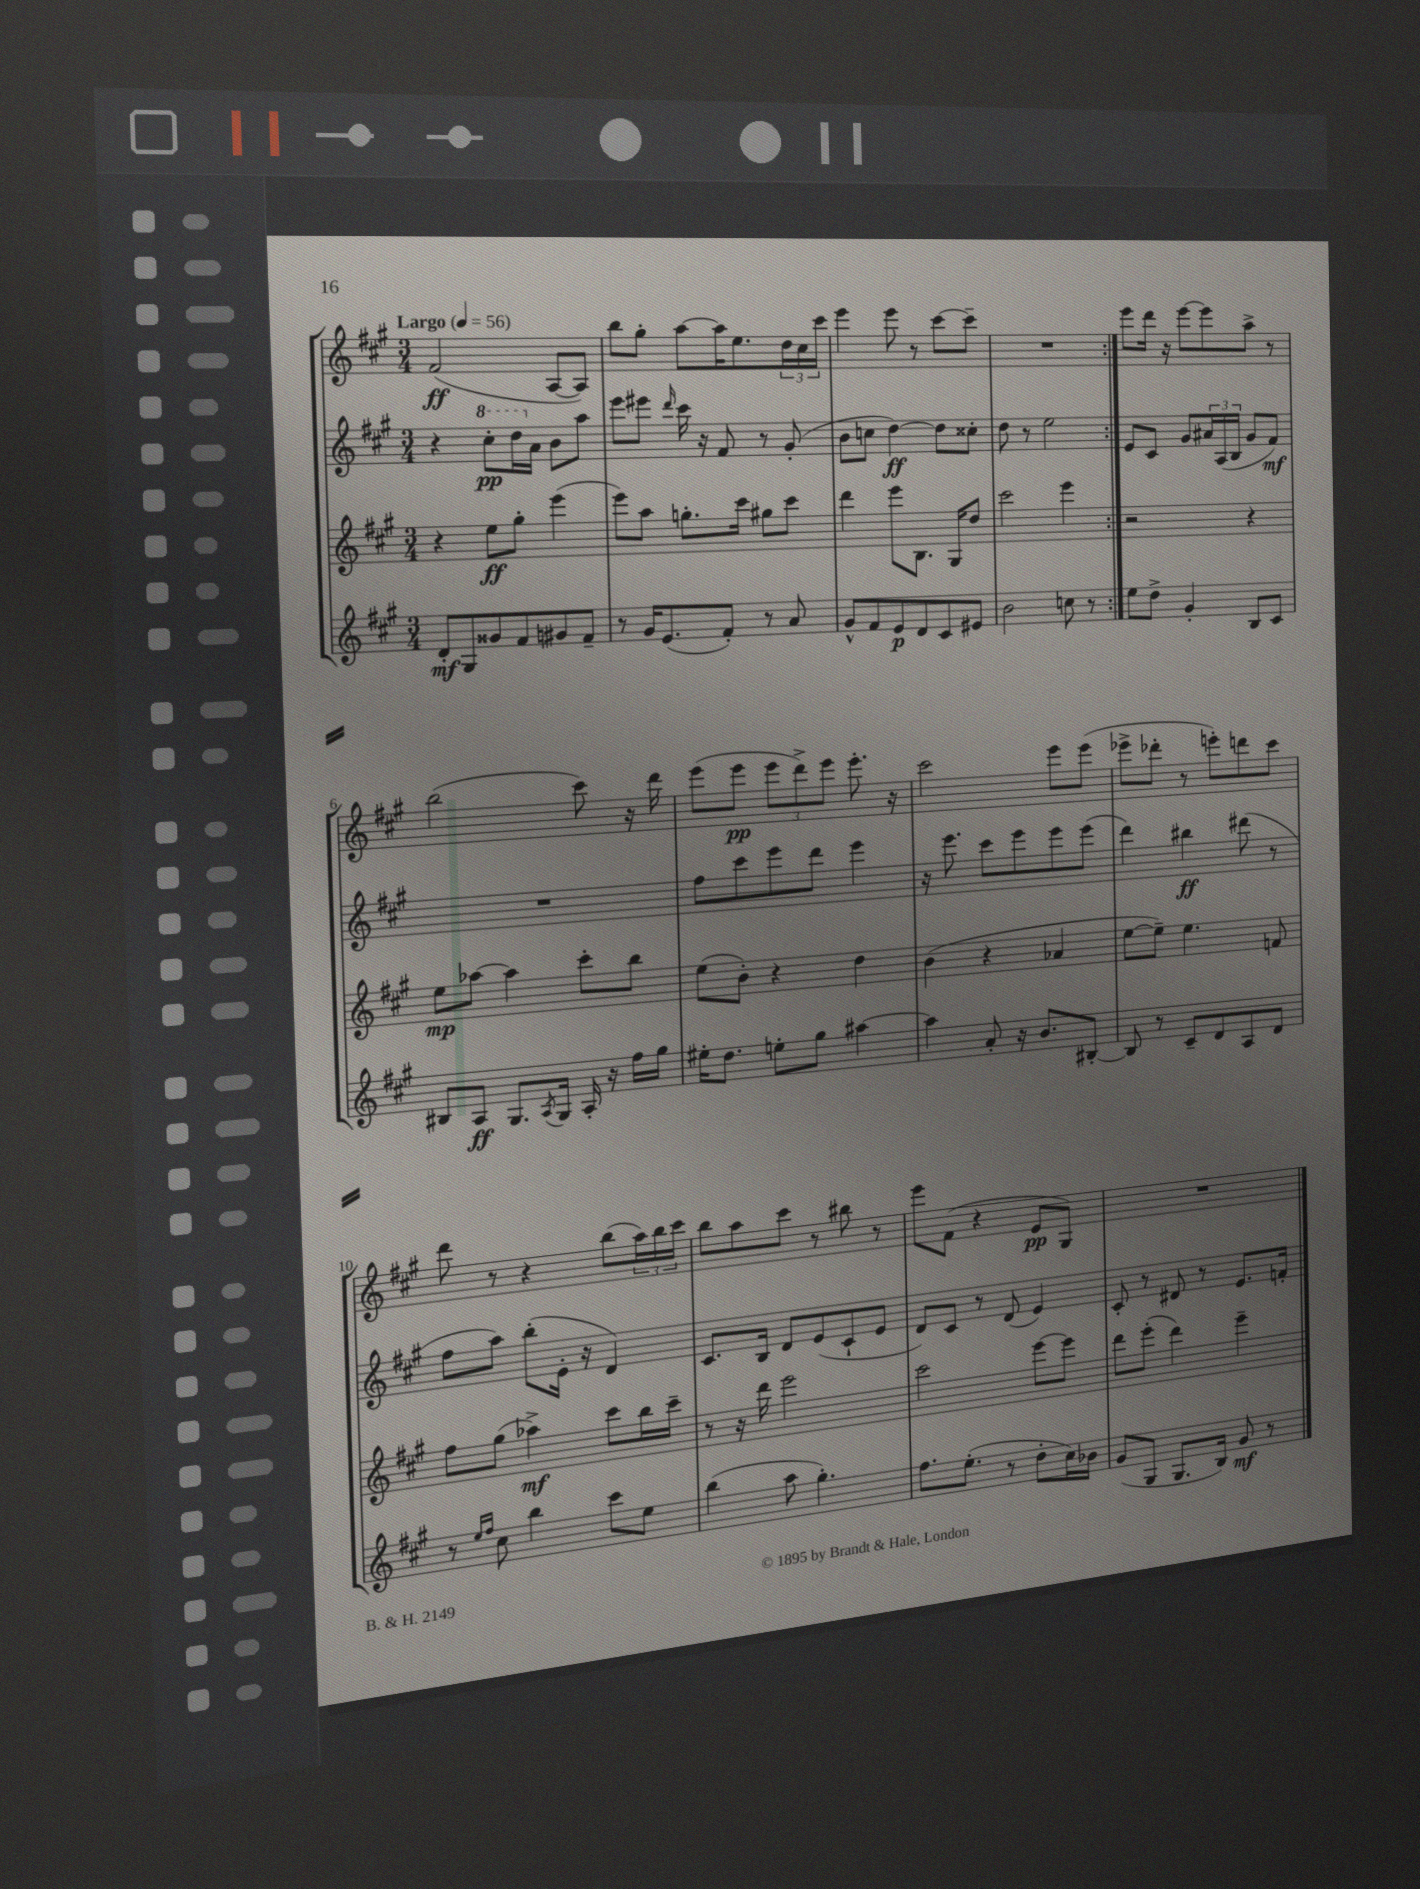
<<
\new StaffGroup <<
\new Staff = "s0" {
    \clef treble \key a \major \numericTimeSignature \time 3/4 \tempo "Largo" 4 = 56
    \repeat volta 2 { fis'2\ff( a8~ a8) |
    b''8 gis''8-. a''8~ a''16 e''8. \tuplet 3/2 { d''16 cis''16 cis'''16 } |
    e'''4 e'''8 r8 cis'''8~ cis'''8-- |
    R2. | }
    e'''8 d'''16 r16 e'''8~ e'''8 a''8-> r8 |
    b''2( cis'''8) r16 d'''16 |
    e'''8( e'''8\pp \tuplet 3/2 { e'''8 d'''8->) e'''8 } e'''8.-. r16 |
    cis'''2 e'''8 e'''8( |
    ees'''8-> des'''8-. r8 e'''8-.) d'''8 cis'''8 |
    d'''8 r8 r4 b''8( \tuplet 3/2 { a''16) b''16 cis'''16 } |
    b''8 a''8 cis'''8 r8 bis''8 r8 |
    e'''8 fis'8( r4 e'8\pp gis8) |
    R2. \bar "|." |
}
\new Staff = "s1" {
    \clef treble \key a \major \numericTimeSignature \time 3/4
    \repeat volta 2 { r4 \ottava #1 cis'''8-.\pp d'''16 \ottava #0 a'16 b'8 a''8 |
    e'''8 eis'''8 \grace { d'''16 } cis'''16 r16 fis'8 r8 gis'8-.( |
    b'8 c''8 d''4~\ff) d''8 cisis''8-. |
    d''8 r8 e''2 | }
    e'8 cis'8 gis'8 \tuplet 3/2 { ais'16 a16( b16 } gis'8 fis'8\mf) |
    R2. |
    fis''8 cis'''8 e'''8 d'''8 e'''4 |
    r16 e'''8. cis'''8 e'''8 e'''8 e'''8( |
    d'''4) bis''4\ff dis'''8( r8 |
    fis''8 a''8) b''8-.( e'16-. r16 d'4) |
    cis'8. b16 d'8 e'8( cis'8-! e'8 |
    d'8) cis'8 r8 d'8( e'4) |
    cis'8-. r8 dis'8 r8 e'8. f'16-. \bar "|." |
}
\new Staff = "s2" {
    \clef treble \key a \major \numericTimeSignature \time 3/4
    \repeat volta 2 { r4 e''8\ff gis''8-. e'''4( |
    e'''8) a''8 g''8.-. cis'''16 gis''8 cis'''8 |
    d'''4 e'''8 b8. gis16 d''8 |
    cis'''2 e'''4 | }
    r2 r4 |
    e''8\mp aes''8~ aes''4 cis'''8-. b''8 |
    e''8( b'8-.) r4 d''4 |
    b'4( r4 aes'4 |
    e''8~ e''8--) e''4. f'8 |
    fis''8 gis''8( aes''4->\mf) cis'''8 b''16 cis'''16-- |
    r8 r16 d'''16 e'''2 |
    cis'''2 e'''8~ e'''8 |
    d'''8 e'''8-.( d'''4) e'''4-- \bar "|." |
}
\new Staff = "s3" {
    \clef treble \key a \major \numericTimeSignature \time 3/4
    \repeat volta 2 { d'8-.\mf gis8 gisis'8 fis'8 gis'8 fis'8-- |
    r8 gis'16 e'8.( fis'8-.) r8 a'8 |
    gis'8-^ fis'8 e'8\p d'8 cis'8 eis'8 |
    b'2 c''8 r8 | }
    e''8 d''8-> gis'4-. b8 cis'8 |
    bis8 a8\ff gis8. \acciaccatura { a8 } gis16 a16-. r16 fis''16 gis''16 |
    eis''16-. d''8. e''8-. gis''8 ais''4~ |
    ais''4 a'8-. r16 b'8. bis8~-. |
    bis8 r8 cis'8-- d'8 a8 d'8 |
    r8 \grace { e''16 fis''16 } cis''8 b''4 cis'''8 e''8 |
    b''4( a''8 gis''4.-.) |
    fis''8. e''8.-.( r8 d''8-. cis''16) bes'16 |
    gis'8( gis8 gis8. b16) gis'8\mf r8 \bar "|." |
}
>>
>>
